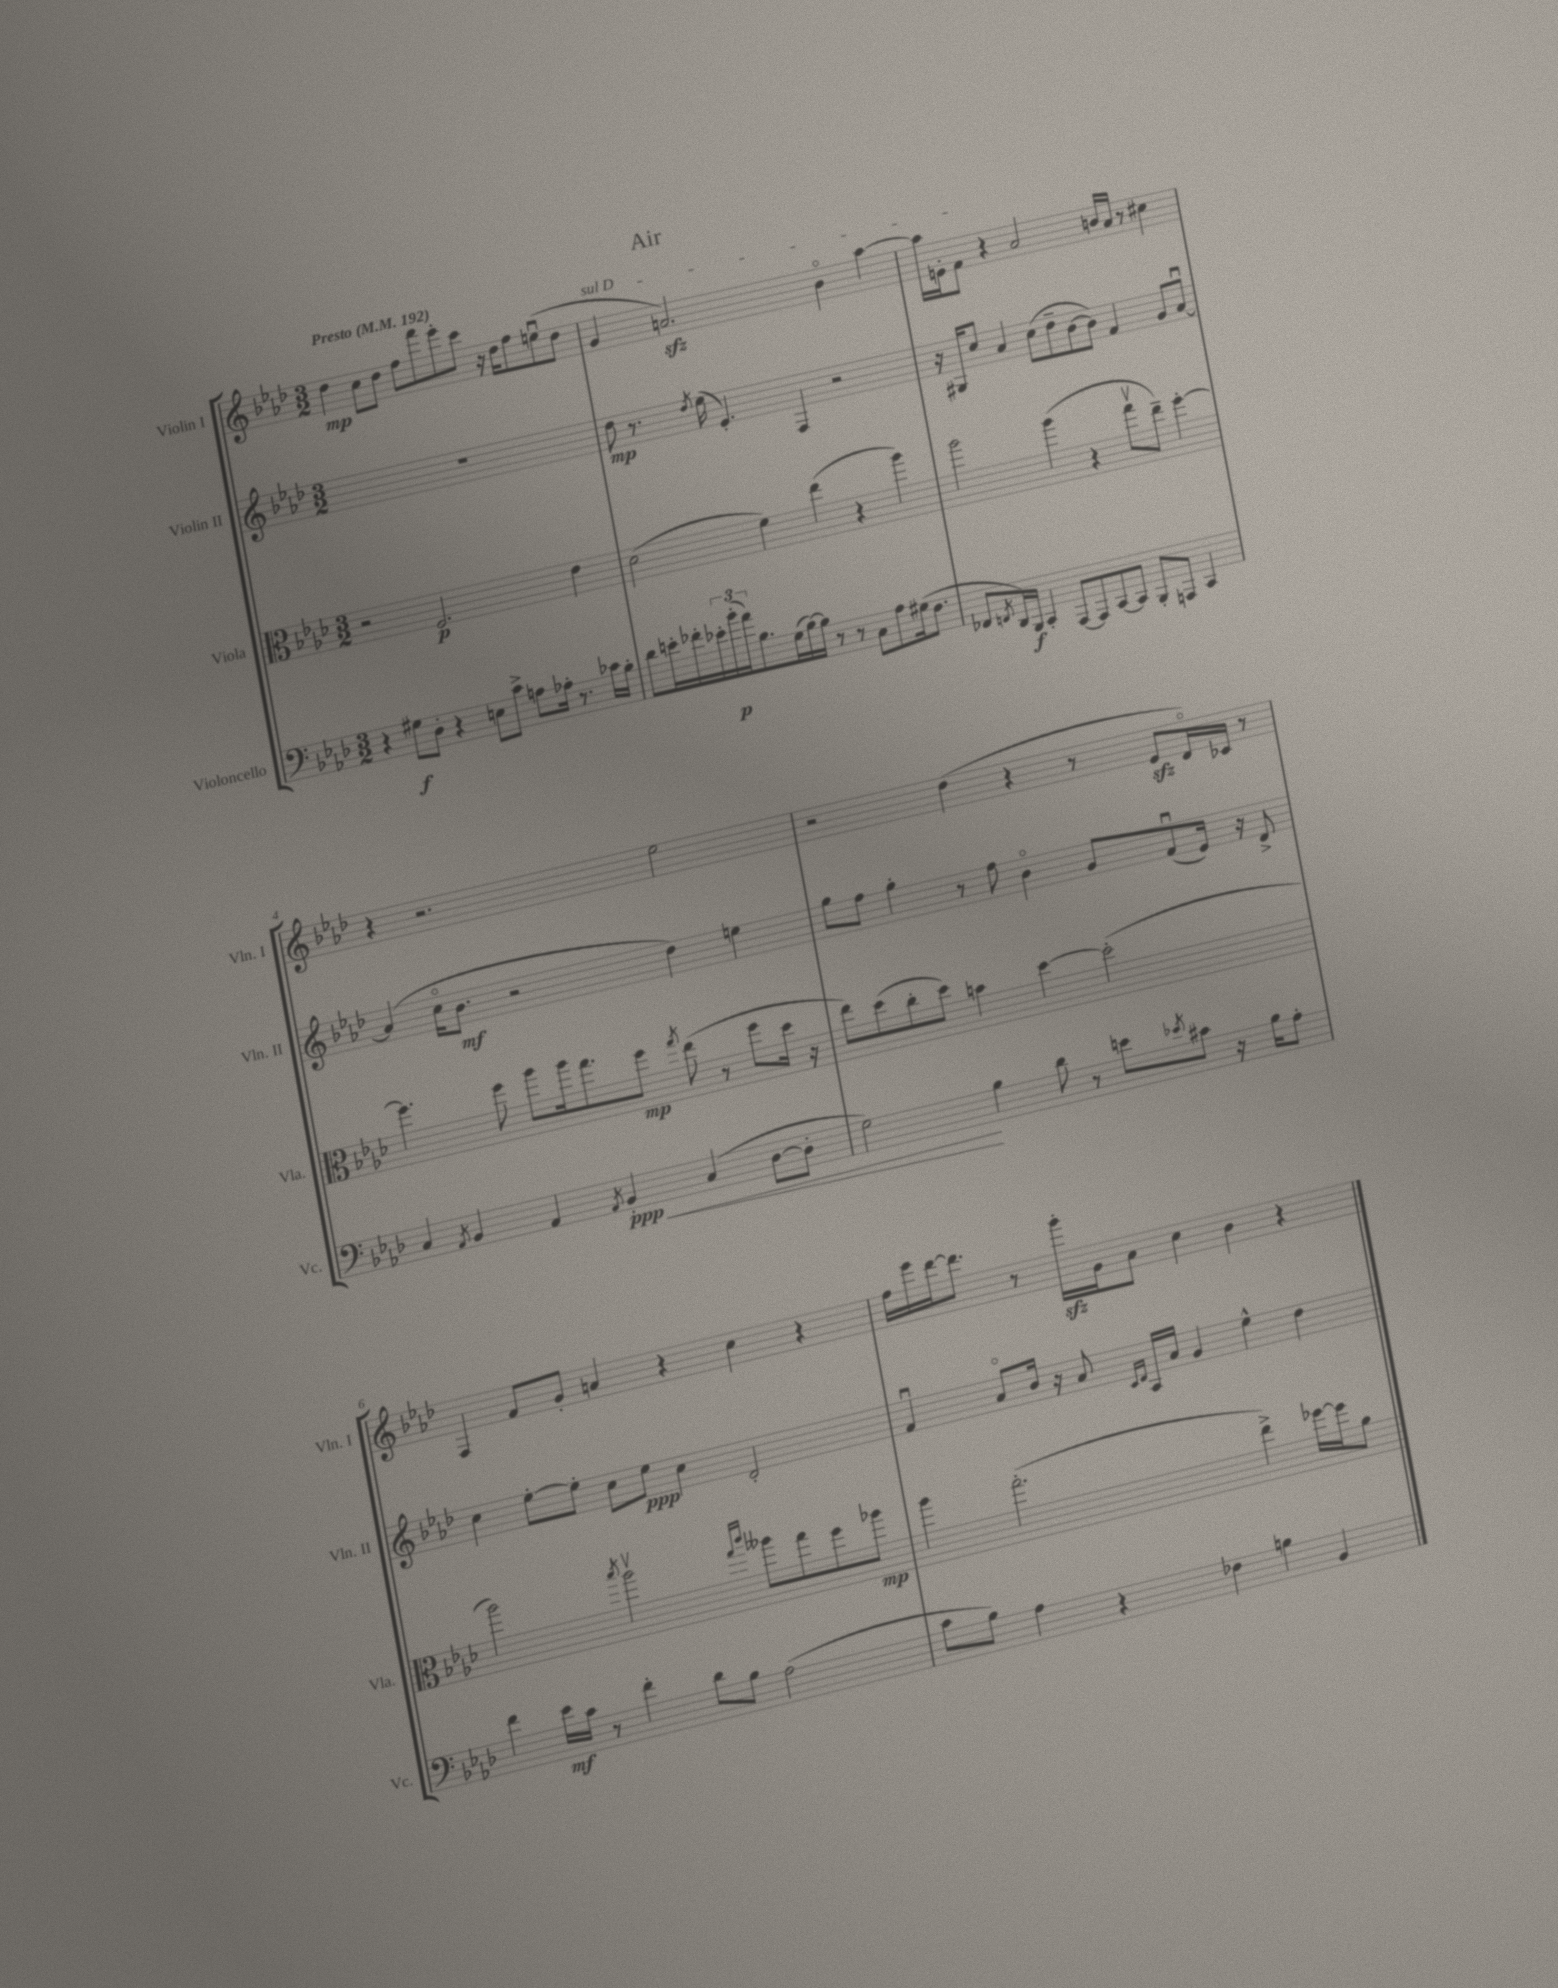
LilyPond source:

\header { title = "Air" }
<<
\new StaffGroup <<
\new Staff = "s0" \with { instrumentName = "Violin I" shortInstrumentName = "Vln. I" } {
    \clef treble \key aes \major \numericTimeSignature \time 3/2 \tempo "Presto" 4 = 192
    des''4\mp c''8 des''8 f''8 f'''8 ees'''8-. c'''8 r16 des''16 f''8 e''8\downbow( des''8 |
    \once \override TextSpanner.bound-details.left.text = \markup { \italic "sul D" } g'4\startTextSpan a'2.\sfz) bes'4\flageolet aes''4~ |
    aes''16 e'16-. f'8\stopTextSpan r4 aes'2 b'16 aes'16 r8 cis''4 |
    r4 r2. ees''2 |
    r2 des''4( r4 r8 ees'8\sfz des'16\flageolet) ces'16 r8 |
    f4 f'8 g'8-. a'4 r4 c''4 r4 |
    f''16 ees'''16 des'''16~ des'''8. r8 g'''16-.\sfz g'16 aes'8 c''4 bes'4 r4 \bar "|." |
}
\new Staff = "s1" \with { instrumentName = "Violin II" shortInstrumentName = "Vln. II" } {
    \clef treble \key aes \major \numericTimeSignature \time 3/2
    R1. |
    des''8\mp r8. \acciaccatura { des''8 } ees''16( ees'4.-.) f4 r2 |
    r16 gis16 c''8 aes'4 c''8( des''8-- bes'8~ bes'8) f'4 g'8 aes'8~\downbow |
    aes'4( c''16\flageolet bes'8.\mf r2 des''4) e''4 |
    g''8 f''8 g''4-. r8 f''8 bes'4\flageolet g'8 f'8\downbow( ees'16) r16 des'8-> |
    c''4 ees''8~-. ees''8-. c''8 ees''8\ppp c''4 des'2-. |
    f'4\downbow aes'8\flageolet bes'16 r16 aes'8 \grace { c'16 des'16 } aes16 aes'16 g'4 ees''4-^ des''4 \bar "|." |
}
\new Staff = "s2" \with { instrumentName = "Viola" shortInstrumentName = "Vla." } {
    \clef alto \key aes \major \numericTimeSignature \time 3/2
    r2 f2.\p ees'4 |
    des'2( f'4) ees''4( r4 aes''4) |
    aes''2 aes''4( r4 g''8\upbow ees''8--) f''4~-. |
    f''4. f''8 aes''8 aes''16 g''8. f''8\mp \acciaccatura { g''8 } ees''8( r8 f''8 des''16 r16 |
    ees''8) des''8( c''8-. des''8) b'4 des''4~ des''2-.( |
    aes''2) \acciaccatura { bes''8 } aes''2\upbow \grace { g''16 c'''16 } aeses''8 g''8 f''8 aes''8\mp |
    aes''4 g''2.-.( ees''4->) fes''16~ fes''16 aes'8 \bar "|." |
}
\new Staff = "s3" \with { instrumentName = "Violoncello" shortInstrumentName = "Vc." } {
    \clef bass \key aes \major \numericTimeSignature \time 3/2
    r4 gis8\f des8-. r4 e8 c'8-> a8 aes16-. r8. ces'16 bes16-. |
    des'8 e'16-. fes'16-. \tuplet 3/2 { ees'16-. bes'16-.\p( aes'16) } bes8. g16( bes16~) bes16 r8 r8 c8 aes8 gis16( f8. |
    fes,8 \acciaccatura { f,8 } des,16) bes,,16\f c,4-. aes,,8~ aes,,8 c,8~ c,8 bes,,8-. a,,8 c,4 |
    c4 \acciaccatura { aes,8 } bes,4 aes,4 \acciaccatura { aes,8 } bes,4-.\ppp\< c4( des8~ des8-. |
    g2\!) bes4 des'8 r8 e'8 \acciaccatura { ees'8 } cis'8 r16 bes16 aes8-. |
    f'4 ees'16\mf c'16 r8 f'4-. des'8 bes8 aes2( |
    c'8 bes8) aes4 r4 fes4 b4 bes,4 \bar "|." |
}
>>
>>
